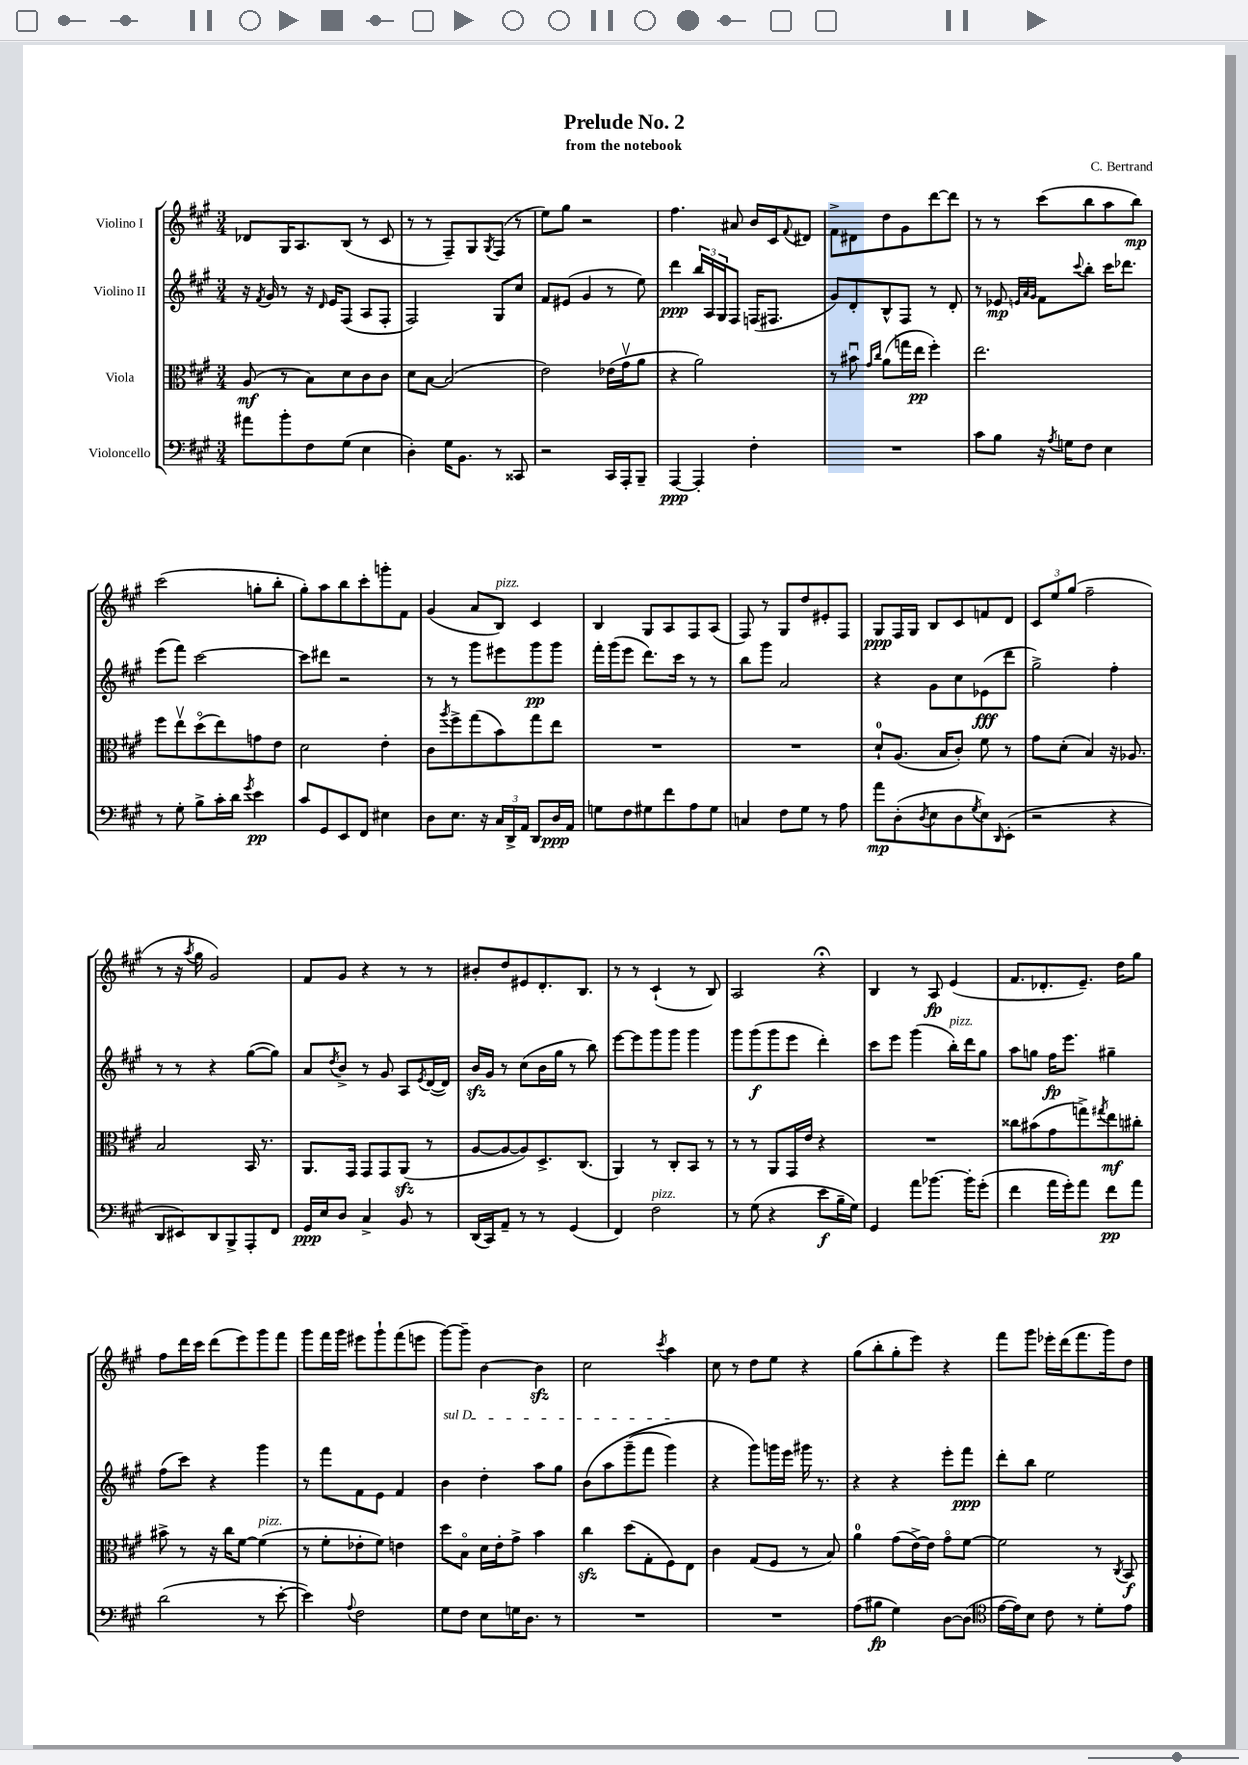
\header { title = "Prelude No. 2" composer = "C. Bertrand" subtitle = "from the notebook" }
<<
\new StaffGroup <<
\new Staff = "s0" \with { instrumentName = "Violino I" } {
    \clef treble \key a \major \numericTimeSignature \time 3/4
    des'8 gis16 a8. b8( r8 cis'8 |
    r8 r8 fis8--) gis8 \acciaccatura { gis8 } fis8( r8 |
    e''8) gis''8 r2 |
    fis''4. ais'8 b'16 cis'16 \appoggiatura { fis'8 } dis'8 |
    fis'8-> dis'8 d''8 gis'8 d'''8~ d'''8 |
    r8 r8 cis'''8( b''8 a''8 b''8\mp) |
    cis'''2( g''8-. b''8-. |
    gis''8-.) a''8 b''8 cis'''8-. g'''8-. fis'8 |
    gis'4( a'8 b8^\markup { \italic "pizz." }) cis'4 |
    b4 gis8 a8 fis8 a8( |
    fis8) r8 gis8 d''8 eis'8-. fis8 |
    gis8\ppp fis16 gis16 b8 cis'8 f'8 d'8 |
    \tuplet 3/2 { cis'8 e''8 gis''8( } fis''2-- |
    r8 r16 \acciaccatura { a''8 } gis''16 gis'2) |
    fis'8 gis'8 r4 r8 r8 |
    bis'8-. d''8 eis'8 d'8.-. b8. |
    r8 r8 cis'4-!( r8 b8) |
    a2 r4\fermata |
    b4 r8 a8\fp e'4( |
    fis'8. des'8.-. e'8.--) d''16 gis''8 |
    fis''8 d'''16 cis'''16 d'''8( e'''8) gis'''8 fis'''8 |
    gis'''8 fis'''16 gis'''16 eis'''8 gis'''8-! fis'''8( e'''8 |
    gis'''8~) gis'''8-- b'4~ b'4\sfz |
    cis''2 \acciaccatura { cis'''8 } a''4 |
    cis''8 r8 d''8 e''8 r4 |
    gis''8( b''8-. gis''8-. e'''8) r4 |
    fis'''8 gis'''8 ees'''16-. d'''16( fis'''8. gis'''16) d''8 \bar "|." |
}
\new Staff = "s1" \with { instrumentName = "Violino II" } {
    \clef treble \key a \major \numericTimeSignature \time 3/4
    r16 \acciaccatura { fis'8 } gis'16 r8 r16 \grace { d'16 } e'16 fis8( a8 fis8-. |
    fis2) gis8 cis''8 |
    fis'8 eis'8( gis'4 r8 e''8) |
    d'''4\ppp \tuplet 3/2 { b''16 a16 gis16 } fis8 f16( fis8. |
    gis'8) d'8-. b8-^ fis8 r8 d'8-. |
    r8 ees'8\mp \grace { e'32 a'32 gis'32 } fis'8 \appoggiatura { cis'''8 } b''8-. cis'''16 des'''8. |
    e'''8( fis'''8) cis'''2~ |
    cis'''8 dis'''8 r2 |
    r8 r8 gis'''8 eis'''8 gis'''8\pp gis'''8 |
    fis'''16-. gis'''16( e'''8 d'''8.) cis'''16 r8 r8 |
    b''8 gis'''8 a'2 |
    r4 gis'8 cis''8 ees'8\fff( d'''8 |
    gis''2->) fis''4-. |
    r8 r8 r4 gis''8~( gis''8) |
    a'8 \acciaccatura { d''8 } b'8-> r8 gis'8 a8 \acciaccatura { e'8 } d'16~( d'16) |
    b'16\sfz gis'16 r8 cis''8( b'16 gis''16 r8 b''8) |
    e'''8~ e'''8 gis'''8 gis'''8 gis'''4 |
    gis'''8 gis'''8\f( gis'''8 e'''8 d'''4-.) |
    cis'''8 e'''8 gis'''4( b''16-.^\markup { \italic "pizz." }) d'''16 gis''8 |
    a''8 g''8 fis''16\fp e'''8. gis''4-- |
    fis''8( cis'''8) r4 gis'''4 |
    r8 fis'''8 fis'8 e'8 fis'4 |
    \once \override TextSpanner.bound-details.left.text = \markup { \italic "sul D" } b'4\startTextSpan d''4-. a''8 gis''8 |
    b'8\( a''8 gis'''8--( fis'''8 gis'''4\stopTextSpan) |
    r4 gis'''8\) g'''16 e'''16 gis'''16 r8. |
    r4 r4 e'''8-. fis'''8\ppp |
    d'''8-. b''8 e''2 \bar "|." |
}
\new Staff = "s2" \with { instrumentName = "Viola" } {
    \clef alto \key a \major \numericTimeSignature \time 3/4
    a8\mf( r8 b8) d'8 cis'8 cis'8 |
    d'8 b8~ b2( |
    e'2) ees'16( gis'16\upbow a'8 |
    r4 a'2) |
    r8 bis'8\downbow \grace { gis'16 cis''16 } a'8( g''16 e''16\pp fis''4-.) |
    e''2. |
    fis''8 e''8\upbow d''8\flageolet( e''8) g'8 e'8 |
    d'2 e'4-. |
    cis'8 \acciaccatura { a''8 } fis''8-> gis''8( b'8) gis''8 e''8 |
    R2. |
    R2. |
    d'8-0-! a8.( b16 cis'8-.) fis'8 r8 |
    gis'8 d'8-.( b4) r16 aes8. |
    b2 b,16 r8. |
    a,8. gis,16 gis,8 gis,8 a,8\sfz( r8 |
    a8~ a8~ a8) d8.-> cis8.( |
    a,4) r8 cis8-. b,8 r8 |
    r8 r8 a,8 gis,16 e'16 r4 |
    R2. |
    cisis''8 bis'8( gis'8 g''8->) \acciaccatura { gis''8 } e''8\mf cis''8-. |
    bis'8-> r8 r16 cis''16 fis'8~ fis'4^\markup { \italic "pizz." }( |
    r8 fis'8-. ees'8-. fis'8) e'4 |
    d''8 b8\flageolet d'16 e'16-. gis'8-> b'4 |
    cis''4\sfz d''8( gis8-. fis8) e8 |
    cis'4 gis8( fis8 r8 b8) |
    a'4-0 gis'8( e'16~->) e'16 gis'8\flageolet fis'8~ |
    fis'2 r8 \acciaccatura { cis8 } b,8\f \bar "|." |
}
\new Staff = "s3" \with { instrumentName = "Violoncello" } {
    \clef bass \key a \major \numericTimeSignature \time 3/4
    ais'8 b'8-. fis8 gis8( e4 |
    d4-.) gis16 b,8. r8 cisis,8 |
    r2 cis,16 a,,16-. b,,8-- |
    a,,4~\ppp a,,4-. fis4-. |
    R2. |
    cis'8 b8 r16 \acciaccatura { a8 } g16 fis8 e4 |
    r8 gis8-. b8-> cis'16-. d'16 \acciaccatura { gis'8 } e'4\pp |
    cis'8 gis,8 e,8 fis,8 eis4 |
    d8 e8. r16 \tuplet 3/2 { cis16 d,16-> a,16 } d,8 d16\ppp a,16 |
    g8 fis8 gis8 fis'8 a8 gis8 |
    c4 fis8 gis8 r8 a8 |
    a'8\mp d8-.( \acciaccatura { d8 } e8 d8 \acciaccatura { gis8 } e8) \grace { d,16 } e,8-.( |
    r2 r4 |
    d,8 eis,8) d,8 b,,8-> a,,8-. fis,8 |
    gis,16\ppp e16 d8 cis4-> b,8 r8 |
    d,16( cis,16) a,8-- r8 r8 gis,4( |
    fis,4) fis2^\markup { \italic "pizz." } |
    r8 gis8( r4 e'8\f b16-- gis16) |
    gis,4 a'8 bes'8.~ bes'16-. gis'8-.( |
    fis'4 a'16 gis'16-.) a'8 fis'8\pp a'8 |
    d'2( r8 e'8~-. |
    e'4) \appoggiatura { a8 } fis2 |
    gis8 fis8 e8 g16 d8. r8 |
    R2. |
    R2. |
    a8( bis8\fp gis4) d8~ d8( |
    \clef tenor e'16~ e'16) b8 cis'8 r8 d'8-. e'8 \bar "|." |
}
>>
>>
\layout { \context { \Score \remove "Bar_number_engraver" } }
